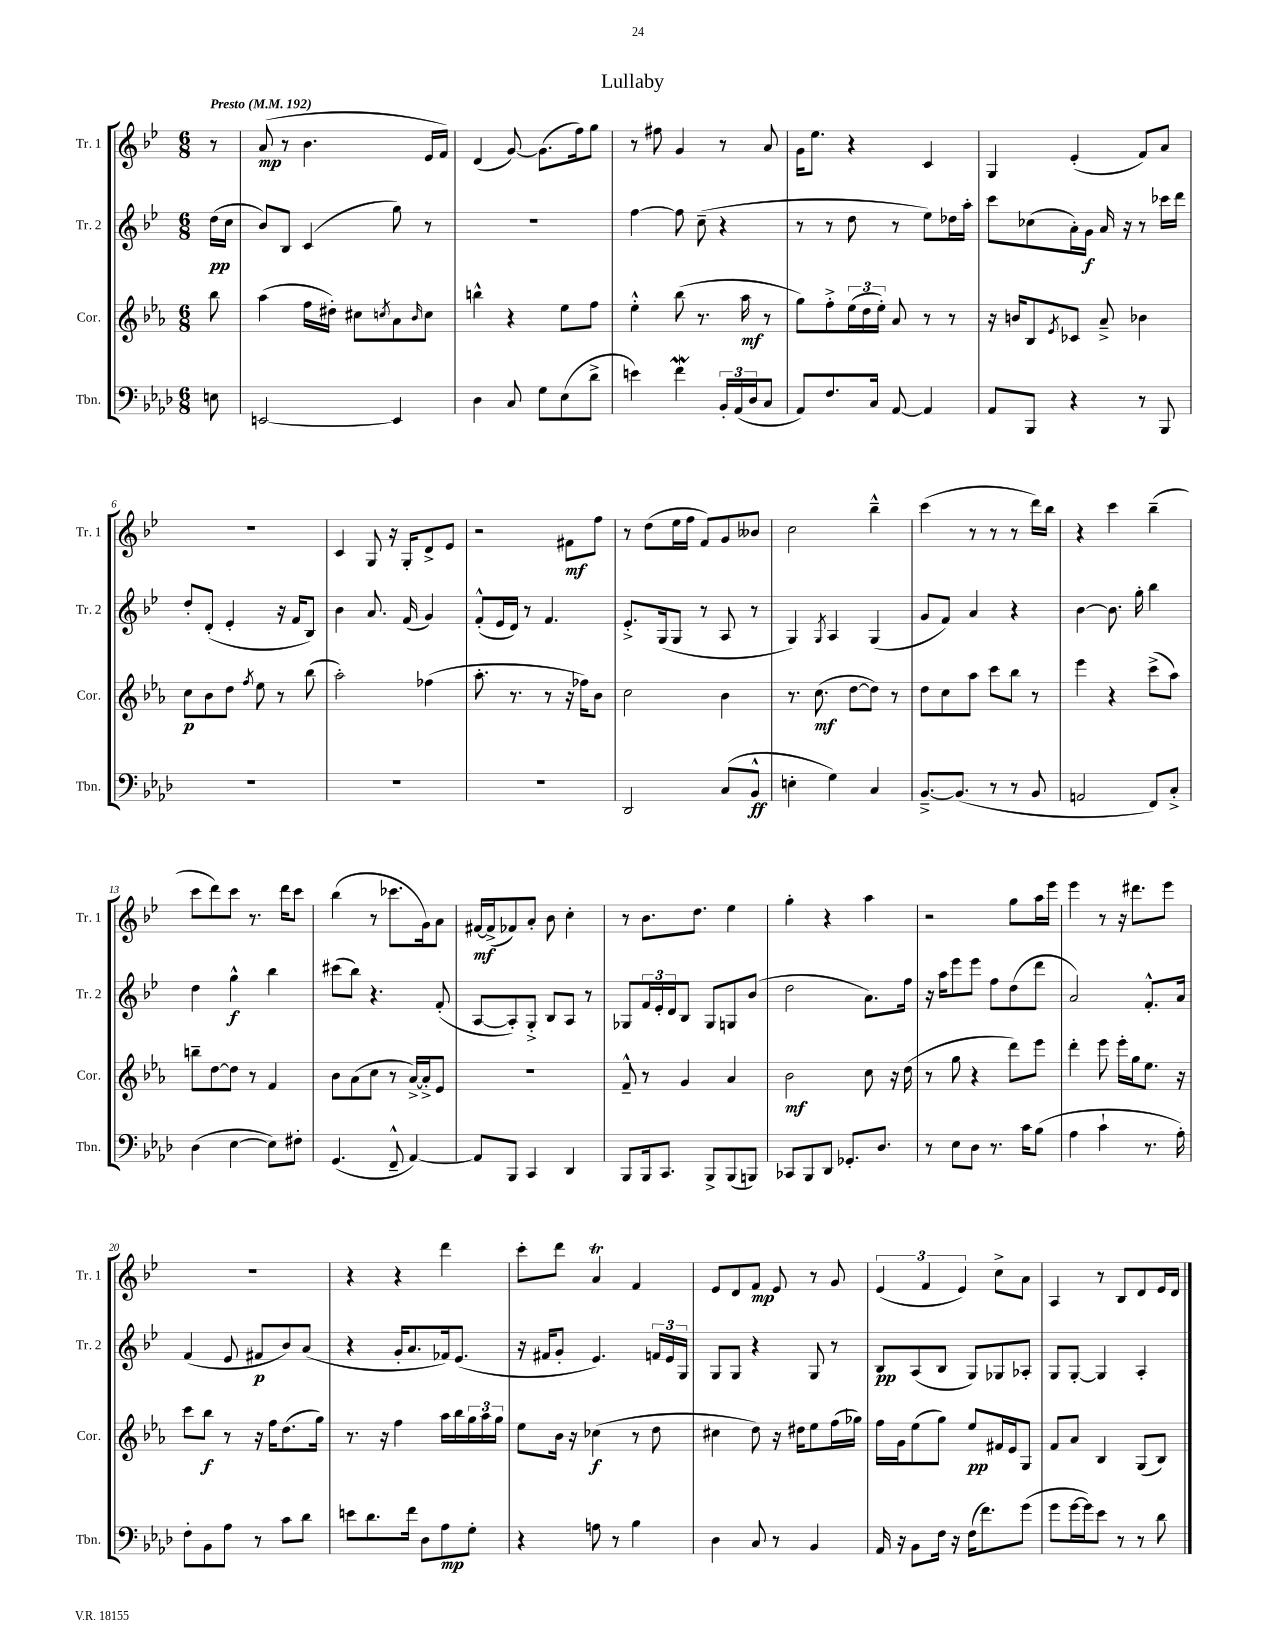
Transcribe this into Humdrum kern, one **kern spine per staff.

**kern	**kern	**kern	**kern
*staff4	*staff3	*staff2	*staff1
*clefF4	*clefG2	*clefG2	*clefG2
*k[b-e-a-d-]	*k[b-e-a-]	*k[b-e-]	*k[b-e-]
*M6/8	*M6/8	*M6/8	*M6/8
*MM192	*MM192	*MM192	*MM192
8E	8bb-	(16dd	8r
.	.	16cc	.
=	=	=	=
[2EE	(4aa-	8b-)	(8a
.	.	8B-	8r
.	16ff	(4c	4.b-
.	16dd#')	.	.
.	8cc#	.	.
.	8qcc	.	.
4EE]	8a-	8gg)	.
.	16qqb-	.	.
.	8cc	8r	16e-
.	.	.	16f)
=	=	=	=
4D-	4bb^^	2.r	(4d
8C	4r	.	[8g)
8G	.	.	(8.g]
(8E-	8ee-	.	.
.	.	.	16ff)
8d-^	8ff	.	8gg
=	=	=	=
4e)	4ee-'^^	[4ff	8r
.	.	.	8ff#
4f	(8bb-	8ff]	4g
.	8.r	(8cc~	.
24BB-'	.	4r	8r
(24AA-	.	.	.
.	16aa-	.	.
24D-	.	.	.
8C	8r	.	8a
=	=	=	=
8AA-)	8gg)	8r	16g
.	.	.	8.ee-
8.F	8ff'^	8r	.
.	(24ee-	8dd	4r
.	24dd	.	.
16C	.	.	.
.	24ee-')	.	.
[8AA-	8a-	8r	.
4AA-]	8r	8ee-)	4c
.	8r	16dd-	.
.	.	16aa'	.
=	=	=	=
8AA-	16r	8ccc	4G
.	16b	.	.
8BBB-	8B-	(8cc-	.
.	8qe-	.	.
4r	8c-	16a')	(4e-'
.	.	16g	.
.	8a-~^	16a	.
.	.	16r	.
8r	4b-	8r	8f)
8BBB-	.	16ccc-	8a
.	.	16ddd	.
=	=	=	=
2.r	8cc	8dd'	2.r
.	8b-	(8d'	.
.	8dd	4e-'	.
.	8qff	.	.
.	8ee-	.	.
.	8r	16r	.
.	.	16f	.
.	(8bb-	8B-)	.
=	=	=	=
2.r	2aa-')	4b-	4c
.	.	8.a	8G
.	.	.	16r
.	.	(16f	16G'
.	(4ff-	4g)	8d^
.	.	.	8e-
=	=	=	=
2.r	8.aa-'	(8f'^^	2r
.	.	16e-	.
.	8.r	16d)	.
.	.	8r	.
.	8r	4.f	.
.	16r	.	8f#
.	16ff-)	.	.
.	8b-	.	8ff
=	=	=	=
2DD-	2cc	8.e-'^	8r
.	.	.	(8dd
.	.	(16G	.
.	.	8G	16ee-
.	.	.	16ff
.	.	8r	8f)
(8C	4b-	8A	8g
8BB-^^	.	8r	8b--
=	=	=	=
4E'	8.r	4G)	2cc
.	(8.cc	.	.
.	.	8qG	.
4G)	.	4A	.
.	[8dd	.	.
4C	8dd])	(4G	4bb-~^^
.	8r	.	.
=	=	=	=
[8.BB-~^	8dd	8g	(4ccc
.	8cc	8f)	.
(8.BB-]	.	.	.
.	8aa-	4a	8r
8r	8ccc	.	8r
8r	8bb-	4r	8r
8BB-	8r	.	16ddd)
.	.	.	16bb-
=	=	=	=
2AA	4eee-	[4b-	4r
.	4r	8.b-]	4ccc
.	.	16gg'	.
8FF)	(8ccc^	4bb-	(4bb-~
8C'^	8aa-)	.	.
=	=	=	=
(4D-	8bb~	4dd	8ccc
.	[8dd	.	8ddd)
[4E-	8dd]	4gg^^	8ccc
.	8r	.	8.r
8E-])	4f	4bb-	.
.	.	.	16ddd
8F#'	.	.	8ccc
=	=	=	=
(4.GG	8b-	(8ccc#	(4bb-
.	(8a-	8bb-)	.
.	8cc	4.r	8r
8FF~^^	8r	.	8.ccc-
[4AA-)	[16a-^)	.	.
.	16a-'^]	.	16g)
.	8e-	(8f'	8a
=	=	=	=
8AA-]	2.r	[8A	[16f#
.	.	.	(16f#^]
8BBB-	.	8A'])	8f-)
4CC	.	8G'^	8a'
.	.	8B-	8b-
4DD-	.	8A	4cc'
.	.	8r	.
=	=	=	=
8BBB-	8f~^^	8G-	8r
16BBB-	8r	24f	8.b-
.	.	24e-'	.
8.CC	.	.	.
.	.	24d	.
.	4g	8B-	.
.	.	.	8.dd
8BBB-^	.	8G-	.
(8BBB-	4a-	8G	4ee-
8BBB)	.	(8b-	.
=	=	=	=
8CC-	2b-	2dd	4gg'
8BBB-	.	.	.
8DD-	.	.	4r
8.GG-'	.	.	.
.	8cc	8.a)	4aa
8.D-	.	.	.
.	16r	.	.
.	(16dd	16ff	.
=	=	=	=
8r	8r	16r	2r
.	.	16aa	.
8E-	8gg	8eee-	.
8D-	4r	8eee-	.
8.r	.	8ff	.
.	8ddd)	(8dd	8gg
16c	.	.	.
(8B-	8eee-	8ddd	16aa
.	.	.	16eee-
=	=	=	=
4A-	4ddd'	2a)	4eee-
4c`	8eee-	.	8r
.	16eee-'	.	16r
.	16gg	.	8.ddd#
8.r	8.ee-	8.f'^^	.
.	.	.	8eee-
16A-')	16r	16a	.
=	=	=	=
8F'	8ccc	(4f	2.r
8BB-	8bb-	.	.
8A-	8r	8e-	.
8r	16r	8f#	.
.	16ff	.	.
8c	(8.dd	8b-)	.
8d-	.	(8a	.
.	16gg)	.	.
=	=	=	=
8e	8.r	4r	4r
8.d-	.	.	.
.	16r	.	.
.	4ff	16g'	4r
16f	.	8.a	.
8D-	.	.	.
8A-	16aa-	16f-)	4ddd
.	16bb-	(8.e-	.
8G'	24gg	.	.
.	24aa-	.	.
.	24gg	.	.
=	=	=	=
4r	8ee-	16r	8ccc'
.	.	16f#	.
.	16b-	8g'	8ddd
.	16r	.	.
8A	(4cc-	4.e-)	4a
8r	.	.	.
4B-	8r	.	4f
.	8dd	24f	.
.	.	24e-	.
.	.	24G	.
=	=	=	=
4D-	4cc#	8G	8e-
.	.	8G	8d
8C	8dd)	4r	8f
8r	16r	.	8e-
.	16dd#	.	.
4BB-	8ee-	8G	8r
.	(16ff	8r	8g
.	16gg-)	.	.
=	=	=	=
16AA-	16ff	8B-	(6e-
16r	16g	.	.
8BB-	(8ee-	(8A	.
.	.	.	6f
16F	8gg)	8B-	.
16r	.	.	.
.	.	.	6e-)
(16F	8ee-	8G)	.
8.f)	.	.	.
.	16f#	8G-	8cc^
.	16e-	.	.
(8g	8G	8A-'	8a
=	=	=	=
8g	8f	8G	4A
[16g	8a-	[8G'	.
16g])	.	.	.
8e-	4B-	4G]	8r
8r	.	.	8B-
8r	(8G	4A'	8d
8d-	8B-)	.	16e-
.	.	.	16d
==	==	==	==
*-	*-	*-	*-
